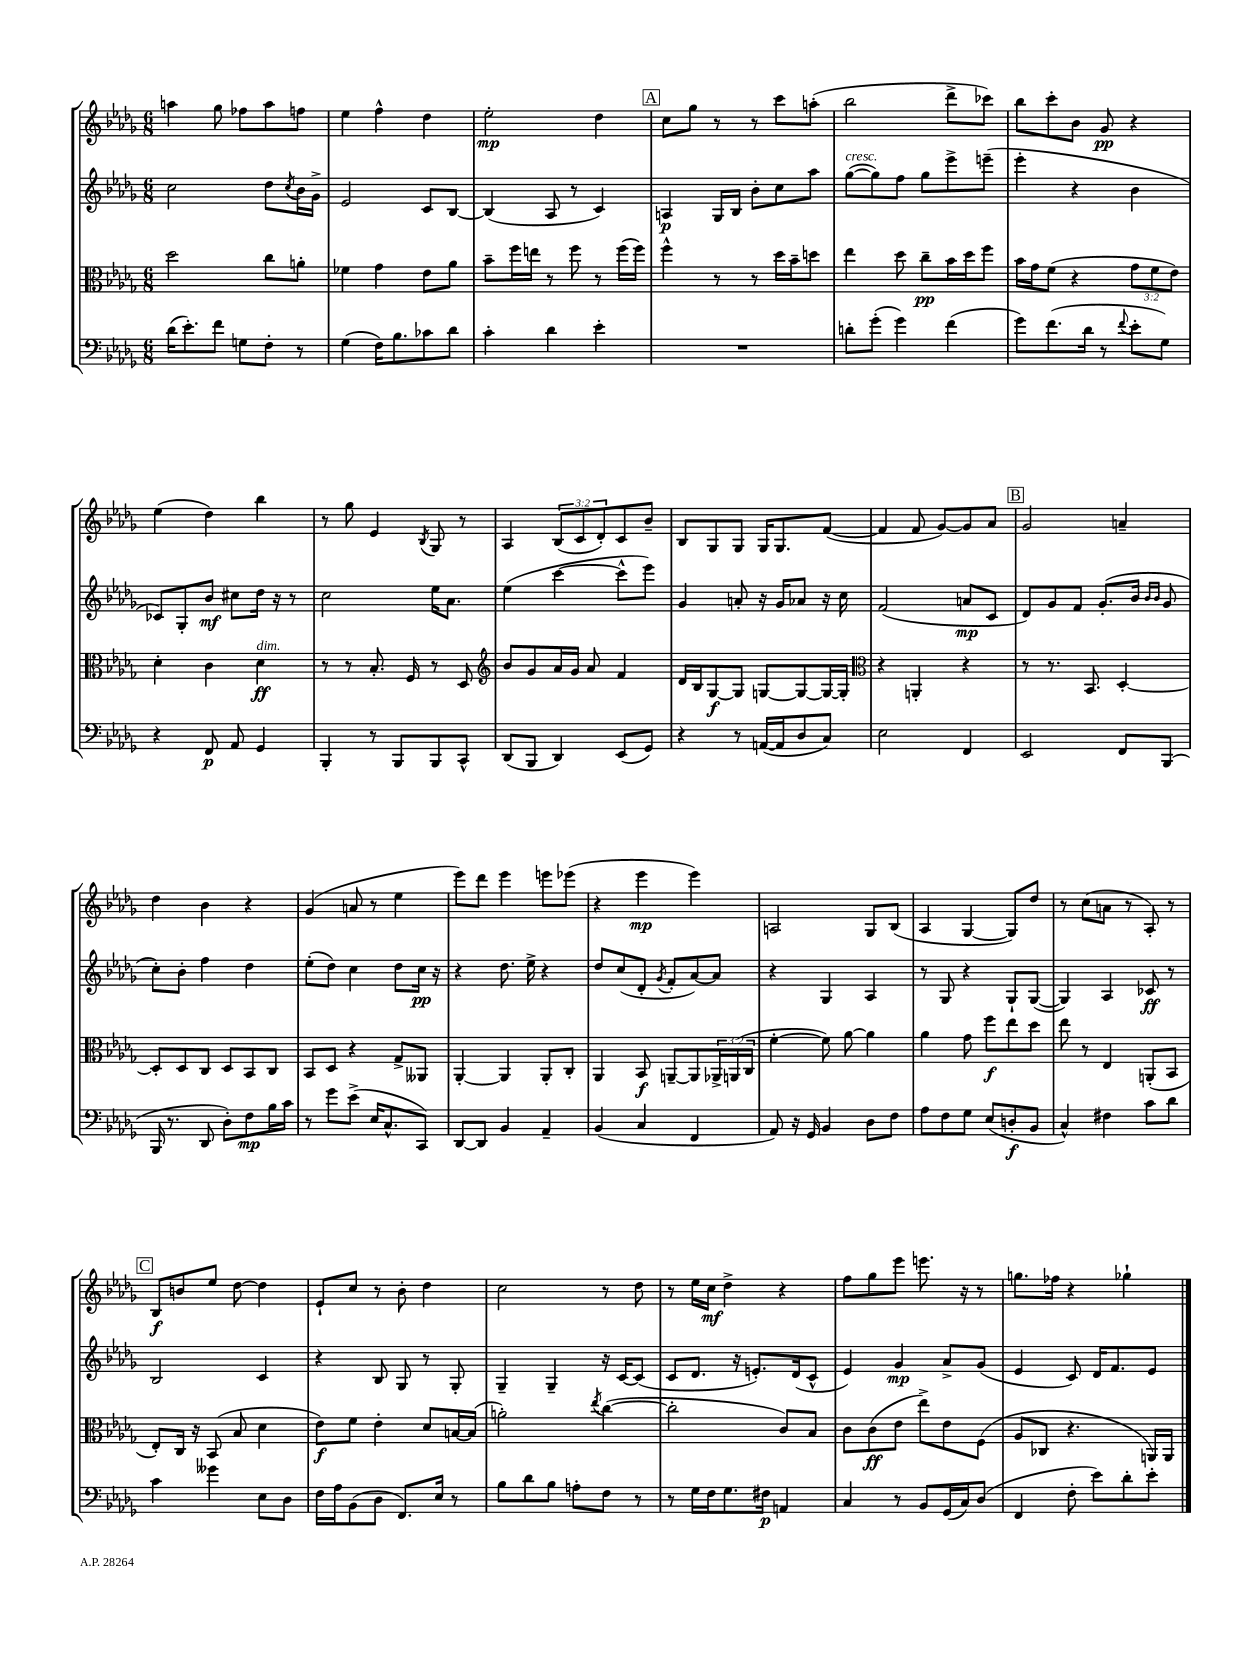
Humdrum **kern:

**kern	**dynam	**kern	**dynam	**kern	**dynam	**kern	**dynam
*part4	*part4	*part3	*part3	*part2	*part2	*part1	*part1
*staff4	*staff4	*staff3	*staff3	*staff2	*staff2	*staff1	*staff1
*clefF4	*	*clefC3	*	*clefG2	*	*clefG2	*
*k[b-e-a-d-g-]	*	*k[b-e-a-d-g-]	*	*k[b-e-a-d-g-]	*	*k[b-e-a-d-g-]	*
*M6/8	*	*M6/8	*	*M6/8	*	*M6/8	*
=66	=66	=66	=66	=66	=66	=66	=66
(16d-\KL	.	2dd-\	.	2cc\	.	4aan\	.
8.e-'\)	.	.	.	.	.	.	.
8f\J	.	.	.	.	.	8gg-\	.
8Gn\L	.	.	.	.	.	8ff-X\L	.
8F'\J	.	8cc\L	.	8dd-\L	.	8aa\	.
.	.	.	.	8qcc/	.	.	.
8r	.	8an'\J	.	16b-\L	.	8ffn\J	.
.	.	.	.	16g-^\JJ	.	.	.
=67	=67	=67	=67	=67	=67	=67	=67
(4G-\	.	4f-X\	.	2e-/	.	4ee-\	.
16F\KL)	.	4g-\	.	.	.	4ff^^\	.
8.B-\	.	.	.	.	.	.	.
8c-X\	.	8e-\L	.	8c/L	.	4dd-\	.
8d-\J	.	8a-\J	.	[8B-/J	.	.	.
=68	=68	=68	=68	=68	=68	=68	=68
4c'\	.	8b-~\L	.	(4B-/]	.	2ee-'\	mp
.	.	16ff\L	.	.	.	.	.
.	.	16een\JJ	.	.	.	.	.
4d-\	.	8r	.	8A-/	.	.	.
.	.	8ff\	.	8r	.	.	.
4e-'\	.	8r	.	4c/)	.	4dd-\	.
.	.	(16ff\LL	.	.	.	.	.
.	.	16ff\JJ)	.	.	.	.	.
!!LO:REH:place=s1:t=A
=69	=69	=69	=69	=69	=69	=69	=69
2.r	.	4ff^^\	.	4An/	p	8cc\L	.
.	.	.	.	.	.	8gg-\J	.
.	.	8r	.	16G-/LL	.	8r	.
.	.	.	.	16B-/JJ	.	.	.
.	.	8r	.	8b-'\L	.	8r	.
.	.	16dd-\LL	.	8cc\	.	8ccc\L	.
.	.	16b-~\J	.	.	.	.	.
.	.	8ddn\J	.	8aa-\J	.	(8aan'\J	.
=70	=70	=70	=70	=70	=70	=70	=70
!	!	!	!	!LO:TX:a:i:t=cresc.	!	!	!
8dn'\L	.	4ee-\	.	([8gg-\L	.	2bb-\	.
(8g-'\J	.	.	.	8gg-\])	.	.	.
4g-\)	.	8dd-\	.	8ff\J	.	.	.
.	.	8cc~\L	pp	8gg-\L	.	.	.
(4f\	.	16b-\L	.	8eee-^\	.	8ddd-^\L	.
.	.	16dd-\J	.	.	.	.	.
.	.	8ff\J	.	(8eeen~\J	.	8ccc-X\J)	.
=71	=71	=71	=71	=71	=71	=71	=71
8g-\L)	.	16b-\LL	.	4eee-'\	.	8bb-\L	.
.	.	16g-\J	.	.	.	.	.
(8.f\	.	(8f\J	.	.	.	8ccc'\	.
.	.	4r	.	4r	.	8b-\J	.
16d-\Jk	.	.	.	.	.	.	.
8r	.	.	.	.	.	8g-/	pp
8qqf/	.	.	.	.	.	.	.
8e-'\L	.	12g-\L	.	4b-\	.	4r	.
.	.	12f\	.	.	.	.	.
8G-\J)	.	.	.	.	.	.	.
.	.	12e-\J)	.	.	.	.	.
!!LO:LB:g=z
=72	=72	=72	=72	=72	=72	=72	=72
4r	.	4d-'\	.	8c-X/L)	.	(4ee-\	.
.	.	.	.	8G-'/	.	.	.
8FF/	p	4c\	.	8b-/J	mf	4dd-\)	.
8AA-/	.	.	.	8cc#X\L	.	.	.
!	!	!LO:TX:a:i:t=dim.	!	!	!	!	!
4GG-/	.	4d-\	ff	16dd-\Jk	.	4bb-\	.
.	.	.	.	16r	.	.	.
.	.	.	.	8r	.	.	.
=73	=73	=73	=73	=73	=73	=73	=73
4BBB-'/	.	8r	.	2cc\	.	8r	.
.	.	8r	.	.	.	8gg-\	.
8r	.	8.B-'/	.	.	.	4e-/	.
8BBB-/L	.	.	.	.	.	.	.
.	.	16F/	.	.	.	.	.
.	.	.	.	.	.	8qB-/	.
8BBB-/	.	8r	.	16ee-\KL	.	8G-/	.
.	.	.	.	8.a-\J	.	.	.
8CC^^/J	.	8D-/	.	.	.	8r	.
=74	=74	=74	=74	=74	=74	=74	=74
*	*	*clefG2	*	*	*	*	*
(8DD-/L	.	8b-/L	.	(4ee-\	.	4A-/	.
8BBB-/J	.	8g-/	.	.	.	.	.
4DD-/)	.	16a-/L	.	[4ccc\	.	(12B-/L	.
.	.	16g-/JJ	.	.	.	.	.
.	.	.	.	.	.	12c/	.
.	.	8a-/	.	.	.	.	.
.	.	.	.	.	.	12d-'/)	.
(8EE-/L	.	4f/	.	8ccc^^\L]	.	8c/	.
8GG-/J)	.	.	.	8eee-\J)	.	8b-~/J	.
=75	=75	=75	=75	=75	=75	=75	=75
4r	.	16d-/LL	.	4g-/	.	8B-/L	.
.	.	16B-/J	.	.	.	.	.
.	.	[8G-/	f	.	.	8G-/	.
8r	.	8G-/J]	.	8an'/	.	8G-/J	.
([16AAn/LL	.	[8Gn/L	.	16r	.	16G-/KL	.
16AA/J]	.	.	.	16g-/KL	.	8.G-/	.
8D-/	.	8G/_	.	8a-X/J	.	.	.
8C/J)	.	16G/L_	.	16r	.	([8f/J	.
.	.	16G'/JJ]	.	16cc\	.	.	.
=76	=76	=76	=76	=76	=76	=76	=76
*	*	*clefC3	*	*	*	*	*
2E-\	.	4r	.	(2f/	.	4f/]	.
.	.	4AAn'/	.	.	.	8f/	.
.	.	.	.	.	.	[8g-/L)	.
4FF/	.	4r	.	8an/L	mp	8g-/]	.
.	.	.	.	8c/J	.	8a-/J	.
!!LO:REH:place=s1:t=B
=77	=77	=77	=77	=77	=77	=77	=77
2EE-/	.	8r	.	8d-/L)	.	2g-/	.
.	.	8.r	.	8g-/	.	.	.
.	.	.	.	8f/J	.	.	.
.	.	8.BB-/	.	.	.	.	.
.	.	.	.	(8.g-'/L	.	.	.
8FF/L	.	[4D-'/	.	.	.	4an~/	.
.	.	.	.	16b-/Jk	.	.	.
.	.	.	.	16qqb-/LL	.	.	.
.	.	.	.	16qqb-/JJ	.	.	.
(8BBB-/J	.	.	.	8g-/	.	.	.
!!LO:LB:g=z
=78	=78	=78	=78	=78	=78	=78	=78
16BBB-/	.	8D-'/L]	.	8cc'\L)	.	4dd-\	.
8.r	.	.	.	.	.	.	.
.	.	8D-/	.	8b-'\J	.	.	.
8DD-/	.	8C/J	.	4ff\	.	4b-\	.
8D-'\L)	.	8D-/L	.	.	.	.	.
8F\	mp	8BB-/	.	4dd-\	.	4r	.
16B-\L	.	8C/J	.	.	.	.	.
16c\JJ	.	.	.	.	.	.	.
=79	=79	=79	=79	=79	=79	=79	=79
8r	.	8BB-/L	.	(8ee-'\L	.	(4g-/	.
8g-\L	.	8D-/J	.	8dd-\J)	.	.	.
(8e-^\J	.	4r	.	4cc\	.	8an/	.
16E-/KL	.	.	.	.	.	8r	.
8.C^^/	.	.	.	.	.	.	.
.	.	8G-^/L	.	8dd-\L	.	4ee-\	.
8CC/J)	.	8AA--X/J	.	16cc\Jk	pp	.	.
.	.	.	.	16r	.	.	.
=80	=80	=80	=80	=80	=80	=80	=80
[8DD-/L	.	[4AA-'/	.	4r	.	8eee-\L)	.
8DD-/J]	.	.	.	.	.	8ddd-\J	.
4BB-/	.	4AA-/]	.	8.dd-\	.	4eee-\	.
.	.	.	.	16ee-^\	.	.	.
4AA-~/	.	8AA-'/L	.	4r	.	8eeen\L	.
.	.	8C'/J	.	.	.	(8eee-X\J	.
=81	=81	=81	=81	=81	=81	=81	=81
(4BB-/	.	4AA-/	.	8dd-/L	.	4r	.
.	.	.	.	(8cc/	.	.	.
4C/	.	8BB-/	f	8d-'/J	.	4eee-\	mp
.	.	.	.	8qg-/	.	.	.
.	.	[8AAn~/L	.	8f'/L	.	.	.
4FF/	.	8AA/]	.	[8a-/)	.	4eee-\)	.
.	.	24AA-X^/L	.	8a-/J]	.	.	.
.	.	(24AAn/	.	.	.	.	.
.	.	24C/JJ	.	.	.	.	.
=82	=82	=82	=82	=82	=82	=82	=82
8AA-/)	.	[4f'\	.	4r	.	2An/	.
16r	.	.	.	.	.	.	.
16GG-/	.	.	.	.	.	.	.
4BB-/	.	8f\])	.	4G-/	.	.	.
.	.	[8a-\	.	.	.	.	.
8D-\L	.	4a-\]	.	4A-/	.	8G-/L	.
8F\J	.	.	.	.	.	(8B-/J	.
=83	=83	=83	=83	=83	=83	=83	=83
8A-\L	.	4a-\	.	8r	.	4A-/	.
8F\	.	.	.	8G-/	.	.	.
8G-\J	.	8g-\	.	4r	.	[4G-/	.
(8E-/L	.	8ff\L	f	.	.	.	.
8Dn'/	f	8ee-\	.	8G-`/L	.	8G-/L])	.
8BB-/J	.	8dd-\J	.	([8G-/J	.	8dd-/J	.
=84	=84	=84	=84	=84	=84	=84	=84
4C^^/)	.	8ee-\	.	4G-/])	.	8r	.
.	.	8r	.	.	.	(8cc\L	.
4F#X\	.	4E-/	.	4A-/	.	8an\J	.
.	.	.	.	.	.	8r	.
8c\L	.	(8AAn'/L	.	8c-X/	ff	8A-'/)	.
8d-\J	.	8BB-/J	.	8r	.	8r	.
!!LO:LB:g=z
!!LO:REH:place=s1:t=C
=85	=85	=85	=85	=85	=85	=85	=85
4c\	.	8E-'/L)	.	2B-/	.	8B-/L	f
.	.	16C/Jk	.	.	.	8bn/	.
.	.	16r	.	.	.	.	.
4g--X\	.	(8BB-/	.	.	.	8ee-/J	.
.	.	8B-/	.	.	.	[8dd-\	.
8E-\L	.	4d-\	.	4c/	.	4dd-\]	.
8D-\J	.	.	.	.	.	.	.
=86	=86	=86	=86	=86	=86	=86	=86
16F\LL	.	8e-\L)	f	4r	.	8e-`/L	.
16A-\J	.	.	.	.	.	.	.
(8BB-\	.	8f\J	.	.	.	8cc/J	.
8D-\J	.	4e-'\	.	8B-/	.	8r	.
8.FF/L)	.	.	.	8G-/	.	8b-'\	.
.	.	8d-/L	.	8r	.	4dd-\	.
16E-/Jk	.	.	.	.	.	.	.
8r	.	[16Bn/L	.	8G-'/	.	.	.
.	.	(16B/JJ]	.	.	.	.	.
=87	=87	=87	=87	=87	=87	=87	=87
8B-\L	.	2an'\)	.	4G-~/	.	2cc\	.
8d-\	.	.	.	.	.	.	.
8B-\J	.	.	.	4G-~/	.	.	.
8An'\L	.	.	.	.	.	.	.
.	.	8qee-/	.	.	.	.	.
8F\J	.	([4cc\	.	16r	.	8r	.
.	.	.	.	[16c/KL	.	.	.
8r	.	.	.	(8c/J]	.	8dd-\	.
=88	=88	=88	=88	=88	=88	=88	=88
8r	.	2cc'\]	.	8c/L	.	8r	.
16G-\LL	.	.	.	8.d-/J	.	16ee-\LL	.
16F\J	.	.	.	.	.	16cc\JJ	mf
8.G-\	.	.	.	.	.	4dd-^\	.
.	.	.	.	16r	.	.	.
.	.	.	.	8.en'/L)	.	.	.
16F#X\Jk	p	.	.	.	.	.	.
4AAn/	.	8c/L)	.	.	.	4r	.
.	.	.	.	(16d-/k	.	.	.
.	.	8B-/J	.	8c^^/J	.	.	.
=89	=89	=89	=89	=89	=89	=89	=89
4C/	.	8c\L	.	4e-/)	.	8ff\L	.
.	.	(8c\	ff	.	.	8gg-\	.
8r	.	8e-\J	.	4g-/	mp	8eee-\J	.
8BB-/L	.	8ee-^\L)	.	.	.	8.eeen\	.
(16GG-/L	.	8e-\	.	8a-^/L	.	.	.
16C/J)	.	.	.	.	.	16r	.
(8D-/J	.	(8F\J	.	(8g-/J	.	8r	.
=90	=90	=90	=90	=90	=90	=90	=90
4FF/	.	8A-/L	.	4e-/	.	8.ggn\L	.
.	.	8C-X/J	.	.	.	.	.
.	.	.	.	.	.	16ff-X\Jk	.
8F'\	.	4.r	.	8c/)	.	4r	.
8e-\L)	.	.	.	16d-/KL	.	.	.
.	.	.	.	8.f/	.	.	.
8d-'\	.	.	.	.	.	4gg-X`\	.
8e-'\J	.	16AAn/LL)	.	8e-/J	.	.	.
.	.	16AA/JJ	.	.	.	.	.
==	==	==	==	==	==	==	==
*-	*-	*-	*-	*-	*-	*-	*-
